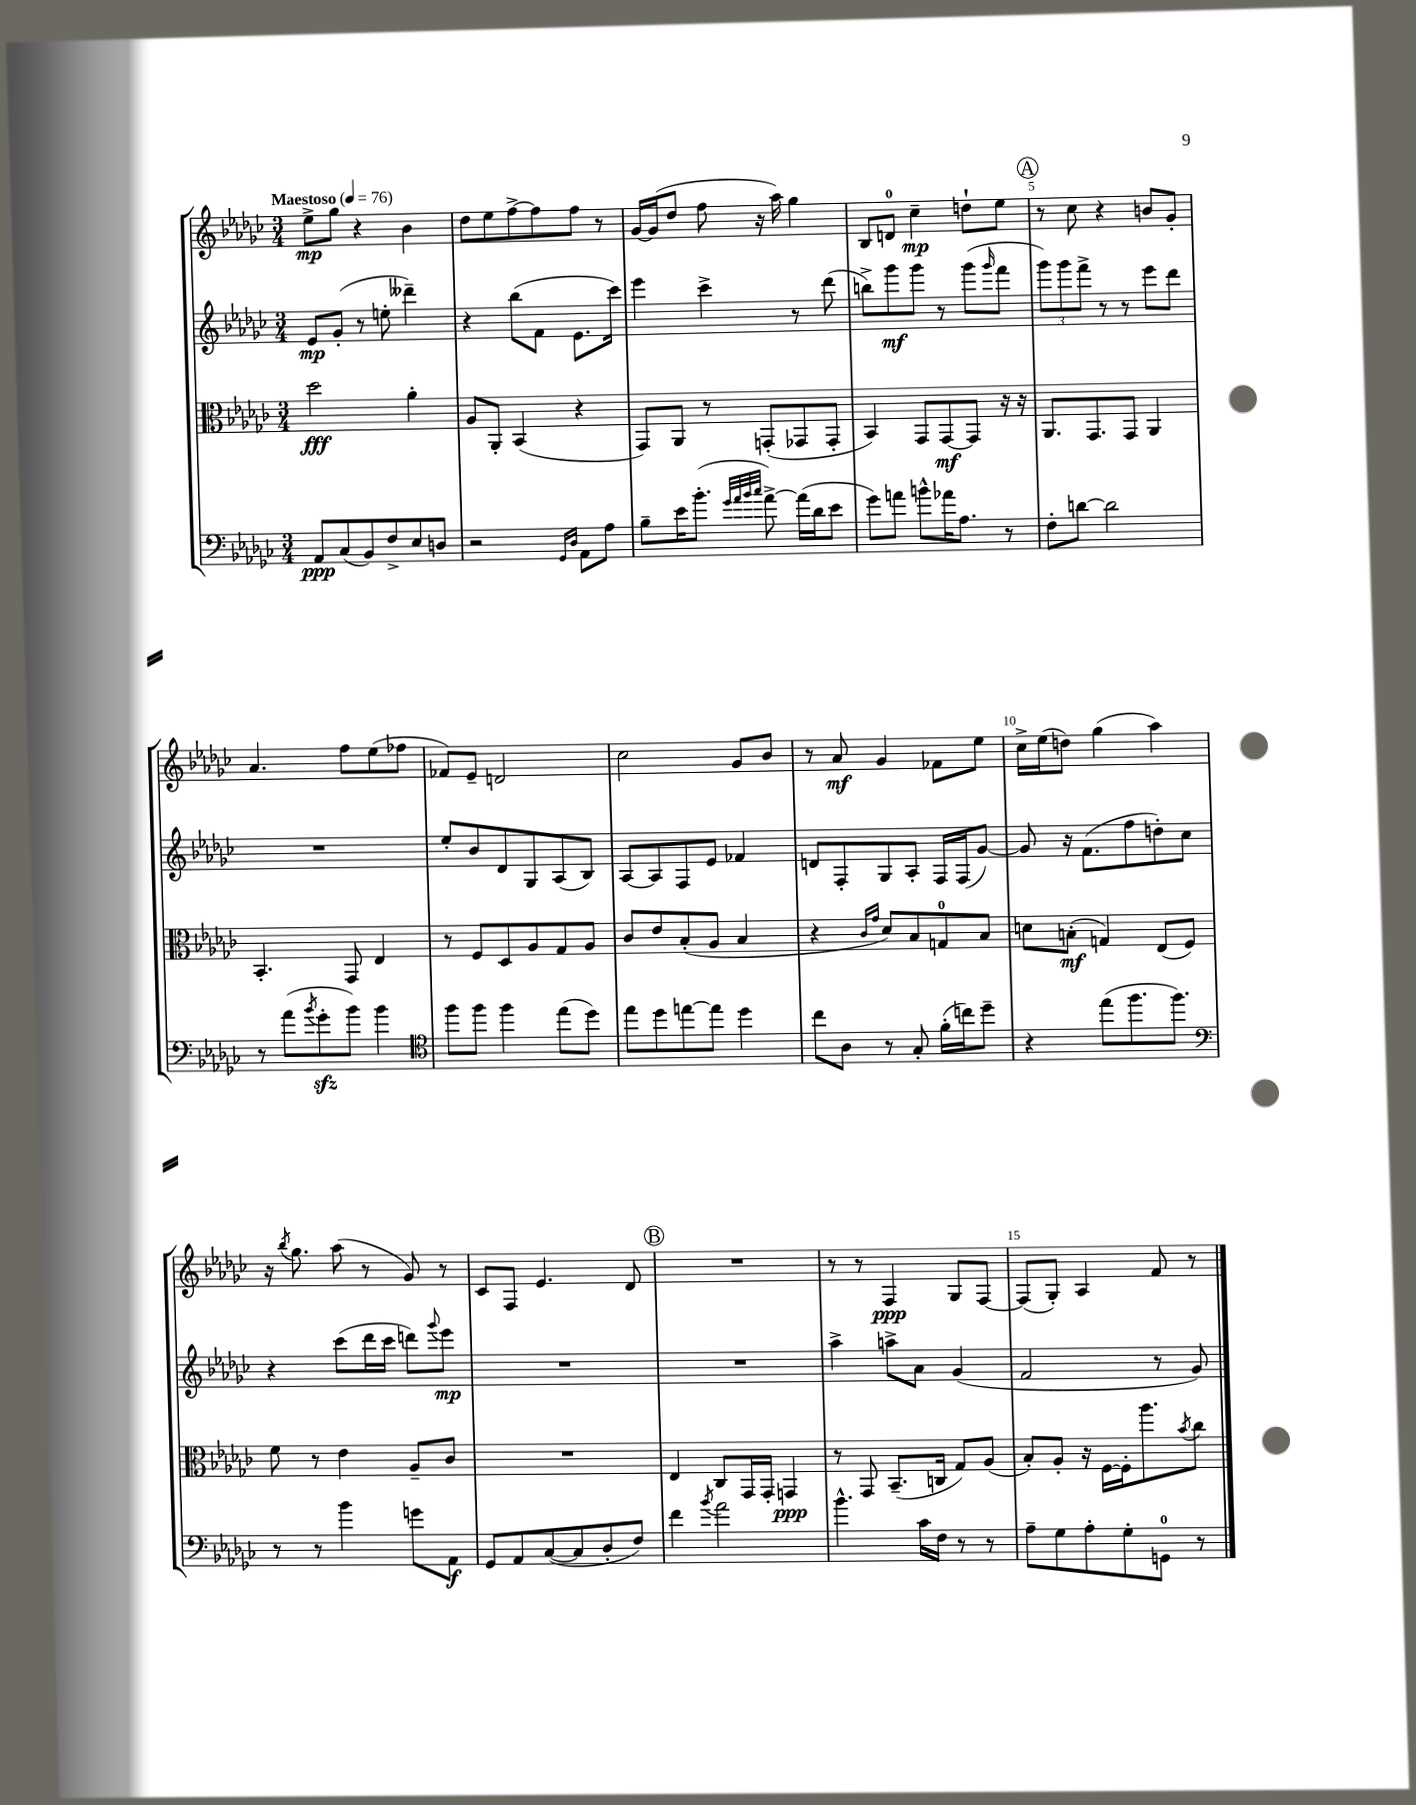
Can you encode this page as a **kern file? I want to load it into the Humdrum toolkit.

**kern	**kern	**kern	**kern
*staff4	*staff3	*staff2	*staff1
*clefF4	*clefC3	*clefG2	*clefG2
*k[b-e-a-d-g-c-]	*k[b-e-a-d-g-c-]	*k[b-e-a-d-g-c-]	*k[b-e-a-d-g-c-]
*M3/4	*M3/4	*M3/4	*M3/4
*MM76	*MM76	*MM76	*MM76
8AA-	2dd-	8e-	8ee-^
(8C-	.	(8g-'	8gg-
8BB-)	.	8r	4r
8F^	.	8ee'	.
8E-	4a-'	4ddd--~)	4b-
8D	.	.	.
=	=	=	=
2r	8A-	4r	8dd-
.	8AA-'	.	8ee-
.	(4BB-	(8bb-	[8ff^
.	.	8f	8ff]
16qqGG-	.	.	.
16qqD-	.	.	.
8AA-	4r	8.e-	8ff
8A-	.	.	8r
.	.	16ccc-)	.
=	=	=	=
8B-~	8GG-)	4eee-	[16g-
.	.	.	(16g-]
16e-	8AA-	.	8dd-
(8.b-'	.	.	.
.	8r	4ccc-^	8ff
32qqg-	.	.	.
32qqa-	.	.	.
32qqb-	.	.	.
32qqcc-	.	.	.
[8a-^)	(8GG'	.	16r
.	.	.	16aa-)
(16a-]	8GG-	8r	4gg-
16d-	.	.	.
8e-	8GG-'	(8ddd-	.
=	=	=	=
8g-)	4BB-)	8bb^)	8B-
8a	.	8ggg-	8d
8b^^	8GG-	8ggg-	4cc-~
16a-	[8GG-	8r	.
8.A-	.	.	.
.	8GG-]	(8ggg-	8dd`
.	.	16qqggg-	.
8r	16r	8fff	8ee-
.	16r	.	.
=	=	=	=
8F'	8.AA-	12ggg-)	8r
.	.	12ggg-	.
[8d	.	.	8cc-
.	.	12fff^	.
.	8.GG-	.	.
2d]	.	8r	4r
.	8GG-	8r	.
.	4AA-	8eee-	8b
.	.	8ddd-	8g-'
=	=	=	=
8r	4.BB-'	2.r	4.a-
(8a-	.	.	.
8qb-	.	.	.
8g-'	.	.	.
8b-)	8GG-	.	8ff
4b-	4E-	.	(8ee-
.	.	.	8ff-
=	=	=	=
*clefC4	*	*	*
8ff	8r	8ee-'	8f-)
8ff	8F	8b-	8e-~
4ff	8D-	8d-	2d
.	8A-	8G-	.
(8ee-	8G-	(8A-	.
8dd-)	8A-	8B-)	.
=	=	=	=
8ee-	8c-	[8A-	2cc-
8dd-	8e-	8A-]	.
[8ee	(8B-'	8F	.
8ee]	8A-	8e-	.
4dd-	4B-	4f-	8g-
.	.	.	8b-
=	=	=	=
8cc-	4r	8d	8r
8A-	.	8F'	8a-
.	16qqc-	.	.
.	16qqg-	.	.
8r	8d-)	8G-	4g-
8G-'	8B-	8A-'	.
(16f'	8G	16F	8f-
16cc)	.	(16F	.
8dd-~	8B-	[8g-)	8ee-
=	=	=	=
4r	8d	8g-]	16cc-^
.	.	.	(16ee-
.	(8B'	16r	8dd)
.	.	(8.f	.
(8ee-	4G)	.	(4gg-
8.ff	.	8ff	.
.	(8E-	8dd')	4aa-)
8.ff)	.	.	.
.	8F)	8cc-	.
=	=	=	=
*clefF4	*	*	*
8r	8f	4r	16r
.	.	.	8qbb-
.	.	.	8.gg-
8r	8r	.	.
4b-	4e-	(8ccc-	(8aa-
.	.	16ddd-	8r
.	.	16ccc-	.
8g	8A-~	8ddd)	8g-)
.	.	8qqggg-	.
8AA-	8c-	8eee-	8r
=	=	=	=
8GG-	2.r	2.r	8c-
8AA-	.	.	8F
([8C-	.	.	4.e-
8C-]	.	.	.
8D-'	.	.	.
8F)	.	.	8d-
=	=	=	=
4f	4E-	2.r	2.r
8qb-	.	.	.
2a-	8C-	.	.
.	16GG-	.	.
.	16GG-'	.	.
.	4GG	.	.
=	=	=	=
4.b-^^	8r	4aa-^	8r
.	8GG-	.	8r
.	(8.BB-~	8aa^	4F
16c-	.	8a-	.
16F	16C	.	.
8r	8G-)	(4g-	8G-
8r	(8A-	.	[8F
=	=	=	=
8A-~	8B-')	2f	(8F]
8G-	8A-'	.	8G-')
8A-'	16r	.	4A-
.	[16F	.	.
8G-'	16F']	.	.
.	8.aa-	.	.
8GG	.	8r	8f
.	8qb-	.	.
8r	8cc-	8g-)	8r
==	==	==	==
*-	*-	*-	*-
